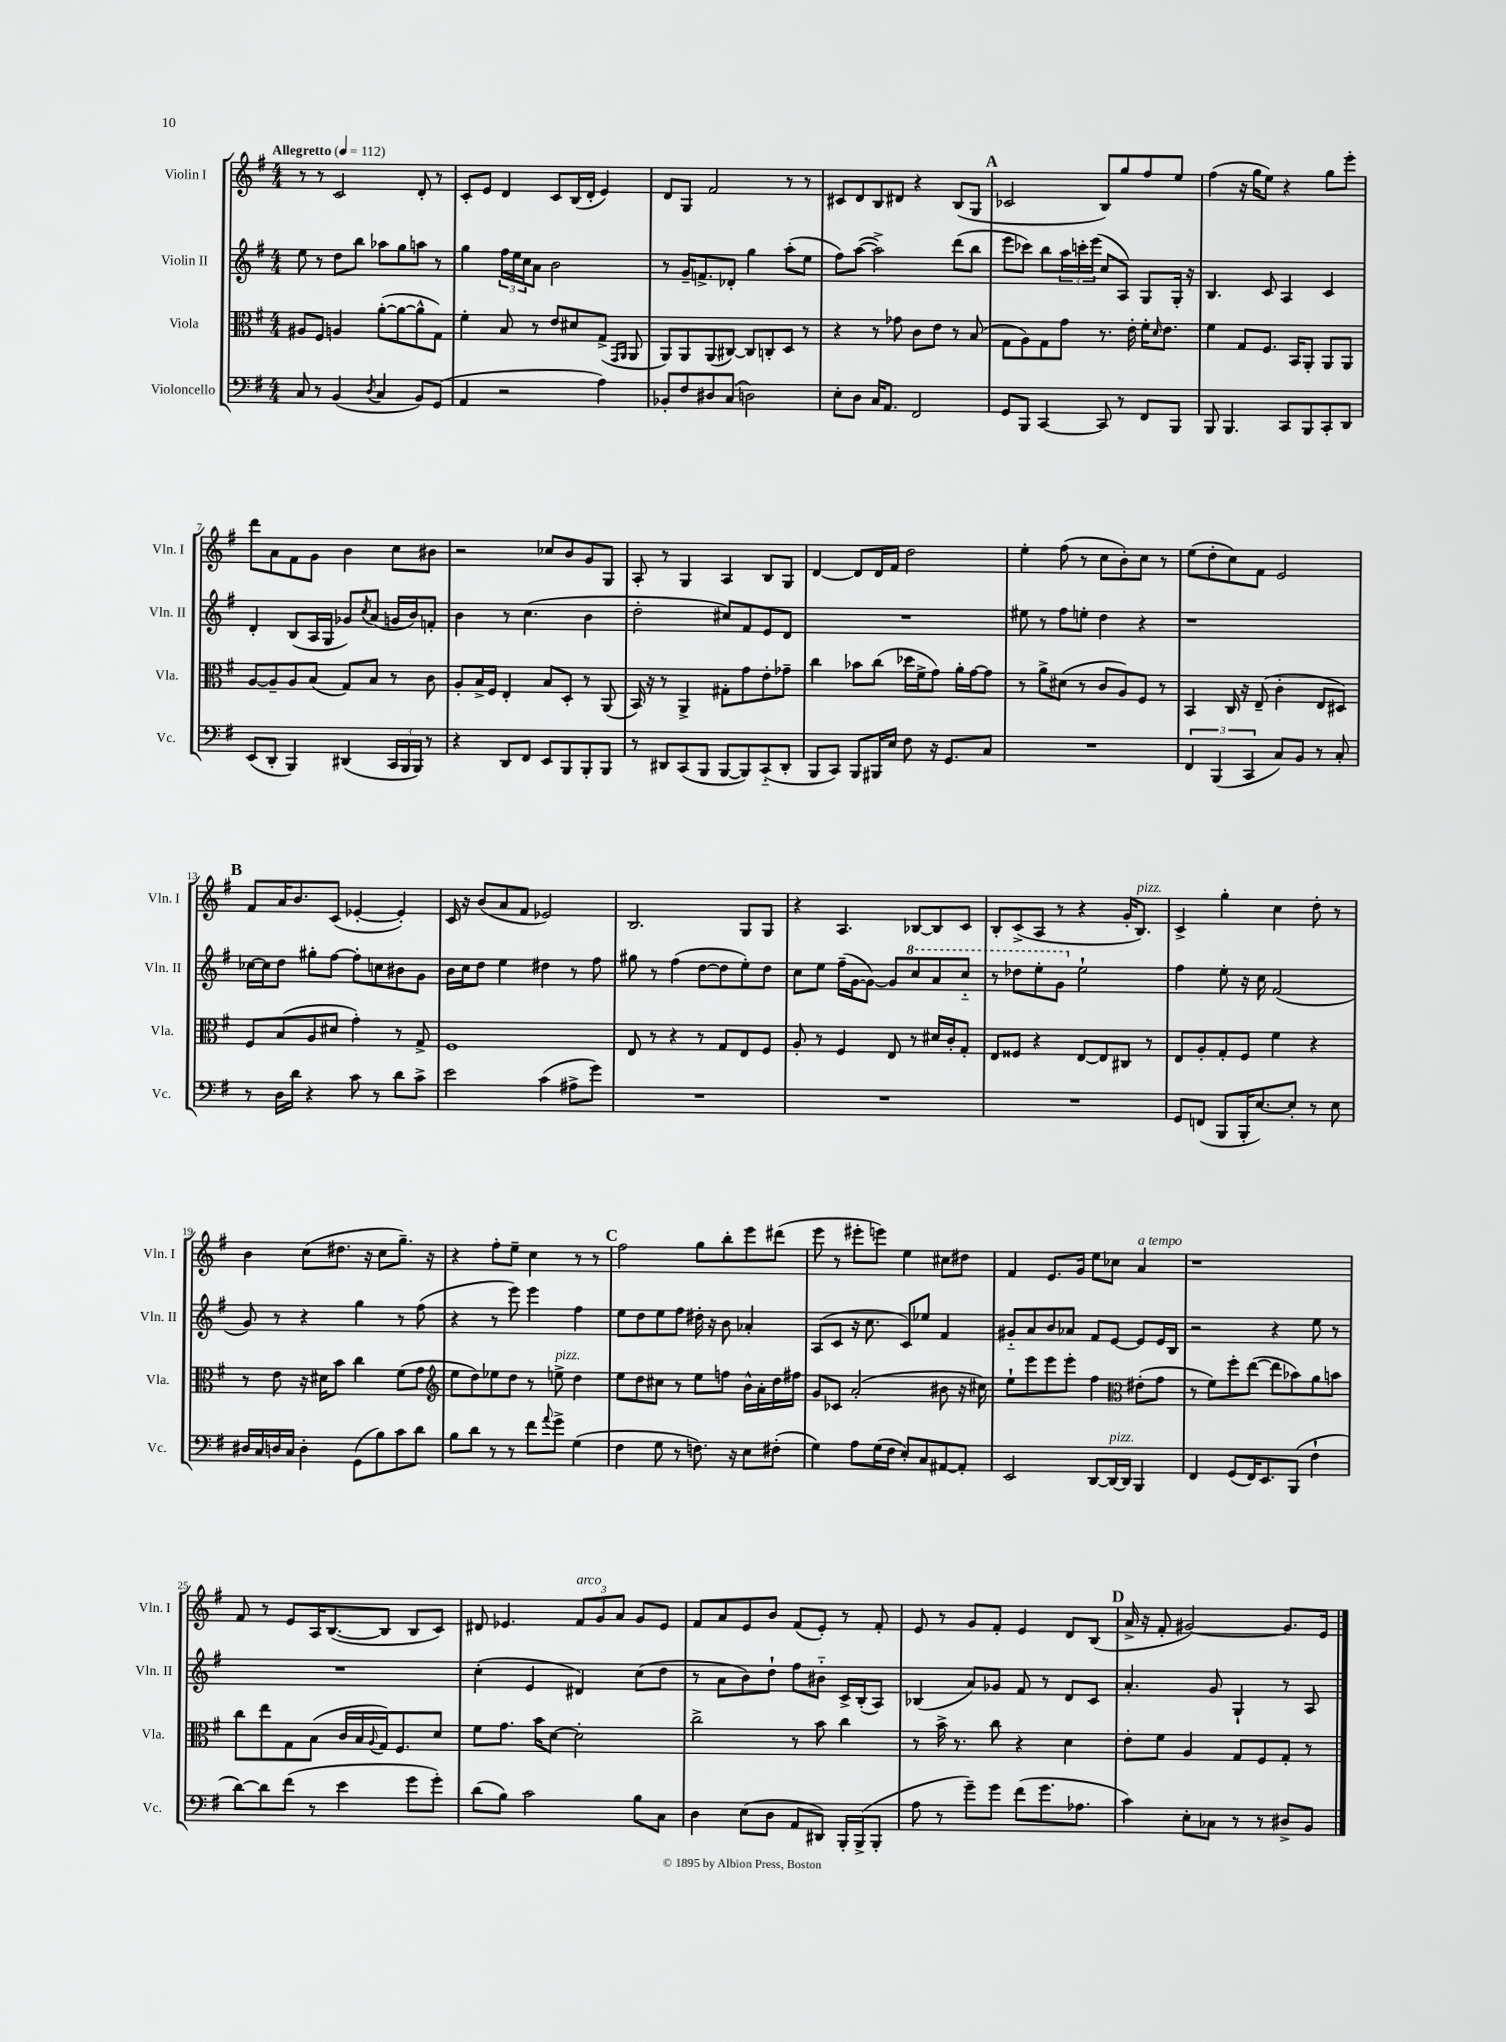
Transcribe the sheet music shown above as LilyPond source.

<<
\new StaffGroup <<
\new Staff = "s0" \with { instrumentName = "Violin I" shortInstrumentName = "Vln. I" } {
    \clef treble \key g \major \numericTimeSignature \time 4/4 \tempo "Allegretto" 4 = 112
    r8 r8 c'2 d'8-. r8 |
    c'8-. e'8 d'4 c'8 b16( d'16-. e'4) |
    d'8 g8 fis'2 r8 r8 |
    cis'8 d'8 b8 dis'8 r4 b8( g8 |
    \mark \markup { \bold "A" } ces'2 b8) g''8 fis''8 e''8 |
    fis''4( r16 g''16 e''8) r4 g''8 e'''8-. |
    d'''8 a'8 fis'8 g'8 b'4 c''8 bis'8 |
    r2 ces''8 b'8 g'8 g8 |
    a8-. r8 g4 a4 b8 g8 |
    d'4~ d'8 d'16 fis'16 d''2 |
    e''4-. fis''8( r8 c''8 b'8-.) c''8 r8 |
    e''8( d''8-. c''8) fis'8 e'2 |
    \mark \markup { \bold "B" } fis'8 a'16 b'8. c'8( ees'4~-. ees'4-.) |
    c'16 r16 b'8( a'8 fis'8 ees'2) |
    b2. g8 g8 |
    r4 a4. bes8~ bes8 c'8 |
    b8-. c'8->( a8 r8 r4 g'16-. b8.^\markup { \italic "pizz." }) |
    c'4-> g''4-. c''4 d''8-. r8 |
    b'4 c''8( dis''8. r16 c''8 g''8.--) r16 |
    r4 fis''8-. e''8-- c''4 r8 r8 |
    \mark \markup { \bold "C" } fis''2 g''8 b''8-. e'''8 dis'''8( |
    e'''8 r8 eis'''8-. e'''8) e''4 cis''8 dis''8 |
    fis'4 e'8. g'16 e''8 ces''8 a'4^\markup { \italic "a tempo" } |
    r1 |
    fis'8 r8 e'8 a16 b8.~( b8 b8 c'8) |
    dis'8 ees'4. \tuplet 3/2 { fis'8^\markup { \italic "arco" } g'8 a'8 } g'8 ees'8 |
    fis'8 a'8 e'8 b'8 fis'8( e'8-.) r8 fis'8-. |
    e'8 r8 g'8 fis'8-. e'4 d'8 b8( |
    \mark \markup { \bold "D" } a'16-> r16 fis'8-. gis'2~) gis'8. e'16 \bar "|." |
}
\new Staff = "s1" \with { instrumentName = "Violin II" shortInstrumentName = "Vln. II" } {
    \clef treble \key g \major \numericTimeSignature \time 4/4
    e''8 r8 d''8 b''8 aes''8 g''8 a''8 r8 |
    g''4 \tuplet 3/2 { fis''16 e''16 c''16 } a'8 b'2 |
    r8 g'16-- f'8.-> des'8-. g''4 a''8-.( e''8 |
    fis''8) a''8~( a''2->) d'''8( b''8 |
    \mark \markup { \bold "A" } e'''8 ces'''8) b''8 \tuplet 3/2 { a''16 c'''16-. e'''16( } c''8 a8) g8 g16-. r16 |
    b4. c'8 a4 c'4 |
    d'4-. b8( a16 g16 ges'8) \acciaccatura { c''8 } a'8( g'16 b'16) f'8-. |
    b'4 r8 c''4.( b'4 |
    d''2-. cis''8) fis'8 e'8 d'8 |
    R1 |
    eis''8 r8 fis''8 e''8-. d''4 r4 |
    r1 |
    \mark \markup { \bold "B" } ces''16~ ces''16 d''8 gis''8-. fis''8~ fis''8-. c''8 bis'8 g'8 |
    b'16 c''16 d''8 e''4 dis''4 r8 fis''8 |
    gis''8 r8 fis''4( d''8~ d''8 e''8-.) d''8 |
    c''8 e''8 fis''16--( g'16~ g'8~) g'8 \ottava #1 c'''8 a''8 c'''8-_ |
    r8 des'''8 e'''8-. g''8 \ottava #0 e''2-! |
    fis''4 e''8-. r16 c''16 fis'2( |
    g'8) r8 r4 g''4 r8 fis''8( |
    r4 r8 e'''8) e'''4 fis''4 |
    \mark \markup { \bold "C" } e''8 d''8 e''8 fis''8 dis''16-. r16 b'8 aes'4-. |
    a8( c'8 r16 c''8. c'8) ees''8 fis'4 |
    gis'8-_ a'8 b'8 aes'8 fis'8 e'8~ e'8 e'16 b16 |
    r2 r4 e''8 r8 |
    R1 |
    c''4-.( e'4 dis'4) c''8( d''8 |
    r8 a'8 b'8) d''8-! fis''8 bis'8-_ c'16-> b16-.( a8) |
    bes4( a'8) ges'8 fis'8 r8 d'8 c'8 |
    \mark \markup { \bold "D" } a'4.-. g'8 g4-! r8 a8 \bar "|." |
}
\new Staff = "s2" \with { instrumentName = "Viola" shortInstrumentName = "Vla." } {
    \clef alto \key g \major \numericTimeSignature \time 4/4
    ais8 fis8 a4 a'8~-.( a'8~ a'8-^ g8) |
    fis'4-. b8 r8 e'8 dis'8 g8->( \grace { g,16 a,16 } a,8 |
    a,8) a,8 a,8( cis8~) cis8 c8-. d8 r8 |
    r4 r8 ges'8 c'8 e'8 r8 b8( |
    \mark \markup { \bold "A" } g8 a8) g8 g'8 r8. e'16-. fis'16-. \grace { d'16 } e'8. |
    fis'4 g8 fis8. b,16 a,8-. a,8 a,8 |
    a8~ a8-- a8 b8( g8) b8 r8 c'8 |
    a8-. b16-> fis16 e4-. b8 d8-. r8 a,8( |
    b,16) r16 r8 a,4-> gis8-. g'8 e'8-. ges'8-- |
    c''4 bes'8 c''8( des''16 fis'16-> g'8) a'16-. g'16~ g'8 |
    r8 a'8-> dis'8( r8 c'8 a8) fis8 r8 |
    b,4 c16 r16 e8--( c'4-. e8 dis8) |
    \mark \markup { \bold "B" } fis8 b8( a8 dis'8 g'4-.) r8 g8-> |
    fis1 |
    e8 r8 r4 r8 g8 e8 fis8 |
    a8-. r8 fis4 e8 r8 dis'16 c'16-. g8-. |
    e8 fisis8 r4 e8~ e8 cis8 r8 |
    e8 a8-. g8-. fis8 fis'4 r4 |
    r8 e'8 r16 dis'16 b'8 c''4 fis'8( g'8 |
    \clef treble e''8 d''8) ees''8 d''8 r8 e''8->^\markup { \italic "pizz." } d''4 |
    \mark \markup { \bold "C" } e''8 d''8 cis''8 r8 e''8 f''8 b'16-^ a'16-. d''16 fis''16 |
    g'8 ces'8 a'2-.( bis'8 r16 cis''16) |
    e''8-! e'''8 e'''8 e'''8-. fis''4 \clef alto eis'8-.( g'8 |
    r8 fis'8) fis''8-. e''8~( e''8 bes'8) a'8 b'8 |
    c''8 e''8 g8 b8( c'16 b16 \appoggiatura { a8 } g16) fis8. d'8 |
    fis'8 g'8. b'16 d'8~ d'2-. |
    c''2-> r8 b'8 c''4 |
    r8 b'16-> r8. c''8 r4 d'4 |
    \mark \markup { \bold "D" } e'8-. fis'8 a4 g8 fis8 g8-. r8 \bar "|." |
}
\new Staff = "s3" \with { instrumentName = "Violoncello" shortInstrumentName = "Vc." } {
    \clef bass \key g \major \numericTimeSignature \time 4/4
    c8 r8 b,4( \acciaccatura { d8 } c4 b,8) g,8( |
    a,4 r2 a4) |
    bes,8-. fis8 dis8 c8( d2) |
    e8-. d8 c16 a,8. fis,2 |
    \mark \markup { \bold "A" } g,8 b,,8 c,4~ c,8 r8 fis,8 b,,8 |
    b,,8 b,,4. c,8 b,,8 c,8-. d,8 |
    e,8( d,8-. b,,4) dis,4( \tuplet 3/2 { c,16 b,,16 b,,16) } r8 |
    r4 d,8 fis,8 e,8 b,,8 b,,8-. b,,8 |
    r8 dis,8 c,8( b,,8 b,,8~ b,,8) c,8-_( dis,8-. |
    b,,8 c,8) b,,8 bis,,16 e16 fis8 r16 g,8. c8 |
    R1 |
    \tuplet 3/2 { fis,4 b,,4( c,4 } c8) b,8 r8 c8-. |
    \mark \markup { \bold "B" } r8 d16 d'16 r4 c'8 r8 d'8 c'8-> |
    e'2 c'4( ais8-> g'8) |
    R1 |
    R1 |
    R1 |
    g,8 f,8( b,,8 b,,16-. e8.~) e8-. r8 e8 |
    dis16 c16 d16 c16 d4-. g,8( b8) c'8 d'8 |
    b8 d'8 r8 r8 fis'8 \appoggiatura { a'8 } g'8-> g4( |
    \mark \markup { \bold "C" } fis4 g8 r8 f8.) r16 e8 fis8-.( |
    g4) a8 g16( fis16 e8-.) c8 ais,8~ ais,8-. |
    e,2 d,8~ d,16~^\markup { \italic "pizz." } d,16 b,,4 |
    fis,4 g,8( fis,16) e,8. b,,8( fis4-! |
    d'8~) d'8 fis'8( r8 e'4 g'8 g'8-.) |
    d'8( b8) c'2 b8 c8 |
    d4 e8( d8 a,8 dis,8) b,,16-. b,,16->( b,,8-. |
    a8 r8 g'8--) g'8 fis'8( g'8. aes8. |
    \mark \markup { \bold "D" } c'4) e8-. ces8 r8 r8 dis8-> b,8 \bar "|." |
}
>>
>>
